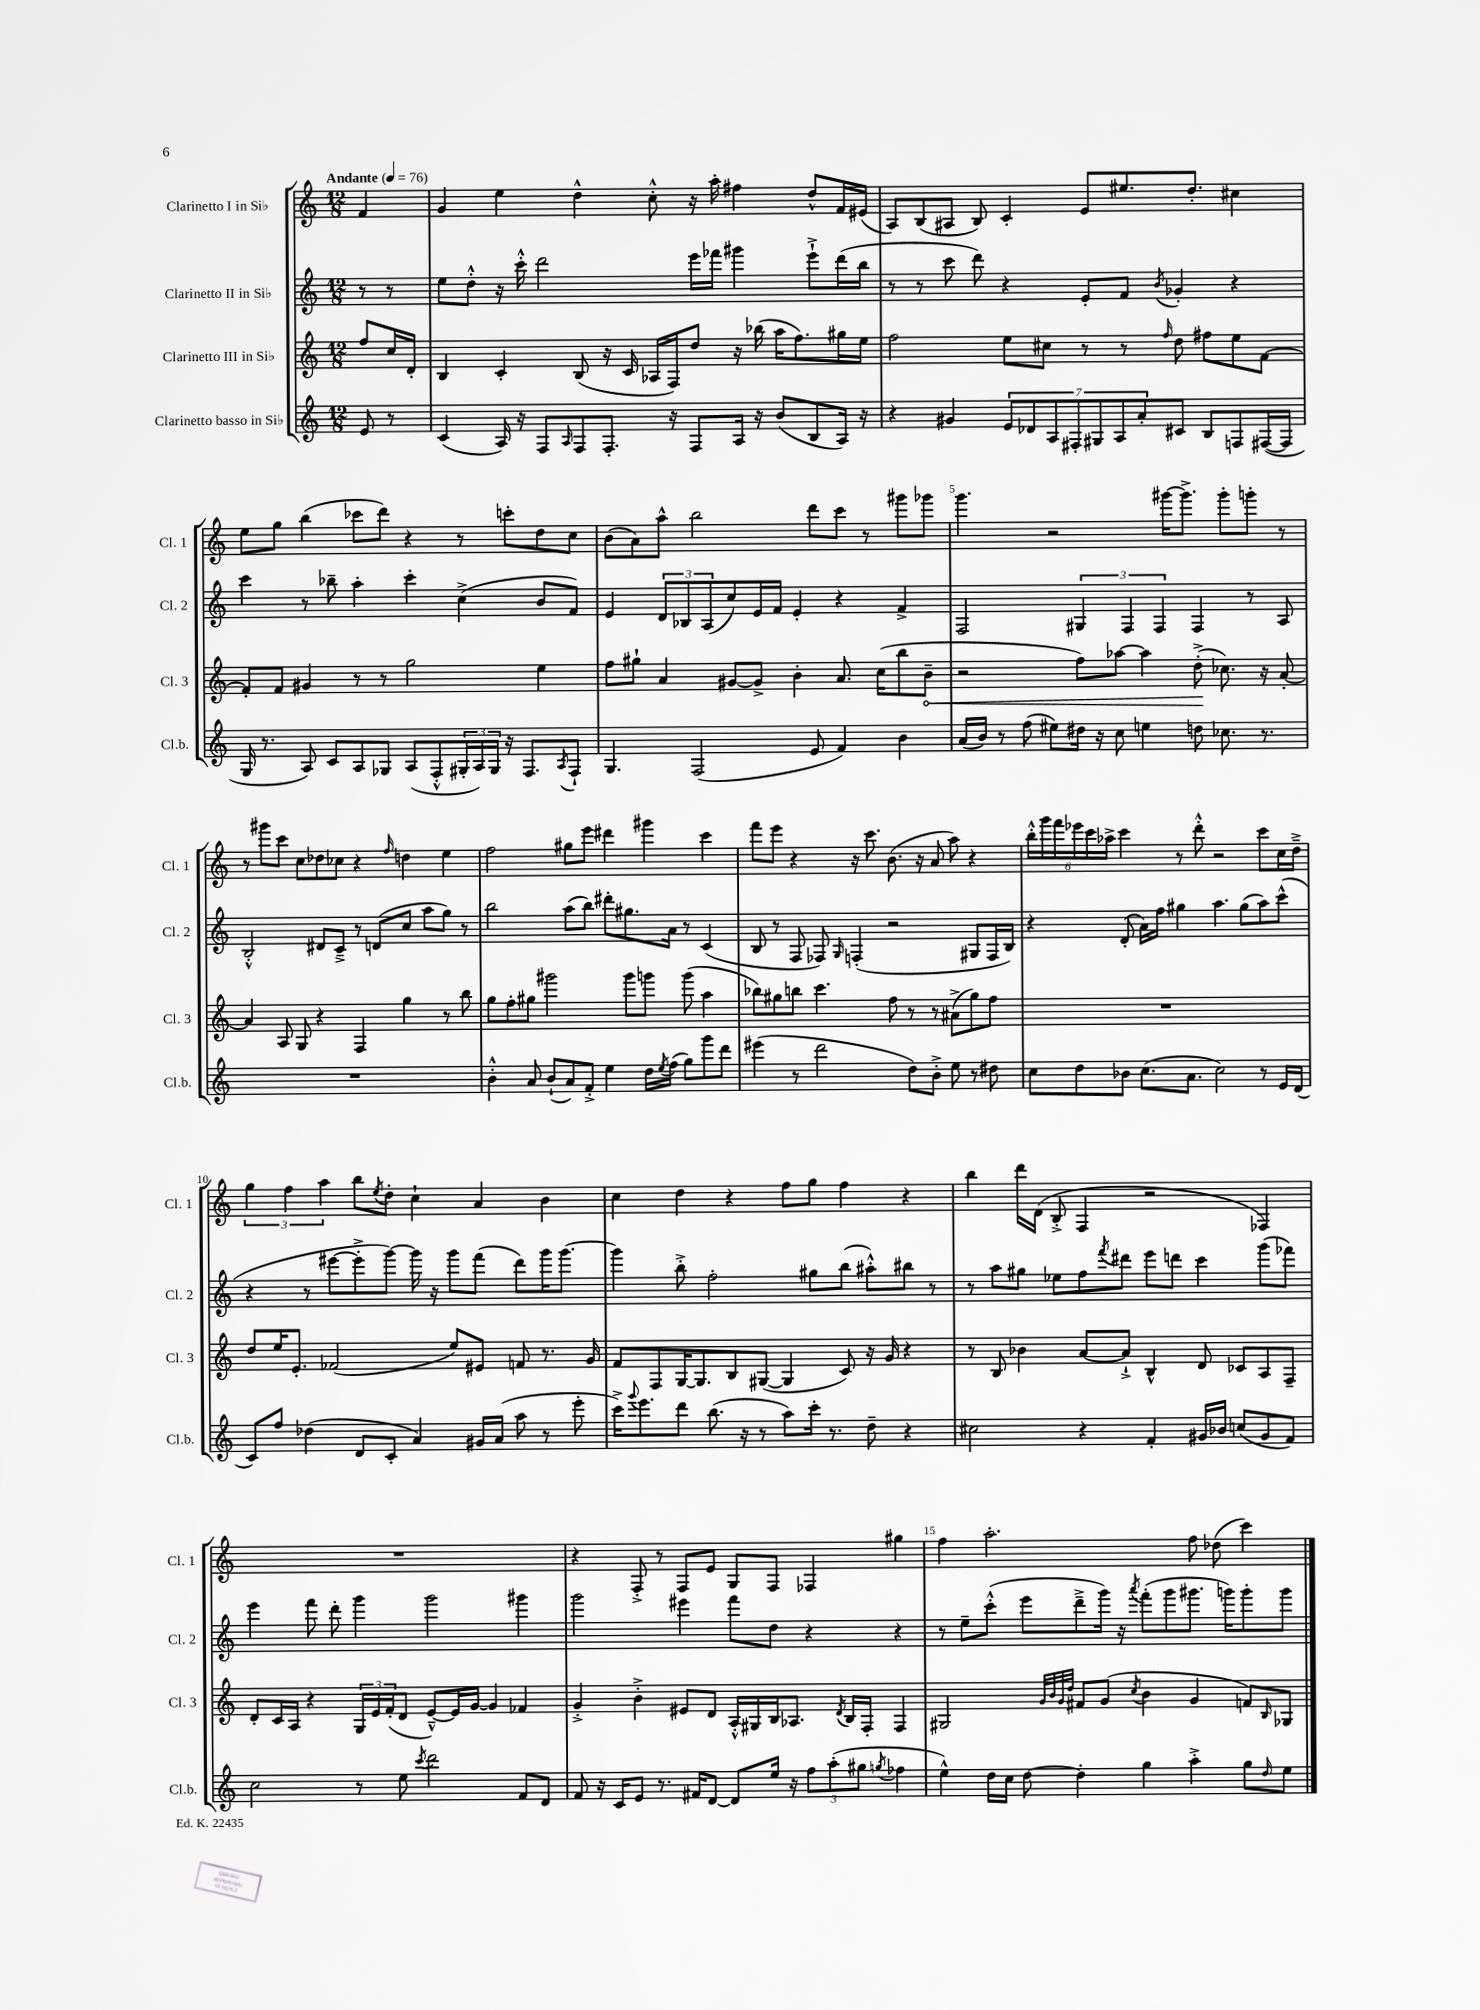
<<
\new StaffGroup <<
\new Staff = "s0" \with { instrumentName = "Clarinetto I in Sib" shortInstrumentName = "Cl. 1" } {
    \clef treble \key c \major \numericTimeSignature \time 12/8 \partial 4 \tempo "Andante" 4 = 76
    f'4 |
    g'4 e''4 d''4-^ c''8-.-^ r16 a''16-. fis''4 d''8-^ f'16 eis'16( |
    a8) b8( ais8 b8) c'4-. e'8 eis''8. d''8.-. cis''4 |
    e''8 g''8 b''4( ces'''8 d'''8) r4 r8 c'''8-. d''8 c''8 |
    b'8( a'8) a''8-^ b''2 d'''8 c'''8 r8 gis'''8 ges'''8 |
    g'''4. r2 gis'''16~ gis'''8.-> gis'''8-. g'''8-. r8 |
    r8 gis'''8 c'''8 c''8 des''8 ces''8 r4 \grace { f''16 } d''4 e''4 |
    f''2 gis''8 e'''8 dis'''4 gis'''4 c'''4 |
    f'''8 e'''8 r4 r16 c'''8. b'8.( r16 a'8 a''8) r4 |
    \tuplet 6/4 { b''16-.-^ g'''16 f'''16 ees'''16 c'''16 aes''16-> } c'''4 r8 d'''8-.-^ r2 c'''8 c''16 d''16---> |
    \tuplet 3/2 { g''4 f''4 a''4 } b''8 \acciaccatura { e''8 } d''8-. c''4-! a'4 b'4 |
    c''4 d''4 r4 f''8 g''8 f''4 r4 |
    b''4 d'''16 d'16( b8-.-> f4 r2 fes4) |
    R1. |
    r4 f8-.-> r8 f8 e'8 g8 f8 fes4 gis''4 |
    f''4 a''2.-. f''8 des''8( c'''4) \bar "|." |
}
\new Staff = "s1" \with { instrumentName = "Clarinetto II in Sib" shortInstrumentName = "Cl. 2" } {
    \clef treble \key c \major \numericTimeSignature \time 12/8 \partial 4
    r8 r8 |
    e''8 d''8-.-^ r16 c'''16-.-^ d'''2 e'''16 fes'''16 gis'''4 e'''8-!-> d'''16( b''16 |
    r8 r8 c'''8 d'''8) r4 e'8-. f'8 \acciaccatura { b'8 } ges'4-. r4 |
    c'''4 r8 bes''8-- a''4-. c'''4-. c''4->( b'8 f'8) |
    e'4 \tuplet 3/2 { d'8 bes8 a8( } c''8) e'16 f'16 e'4-. r4 f'4-> |
    f2 \tuplet 3/2 { gis4 f4 f4 } f4 r8 a8 |
    b2-.-^ dis'8 c'8---> r8 d'8( c''8 a''8 g''8) r8 |
    b''2 a''8( b''8) dis'''8-. gis''8. a'16 r8 c'4( |
    b8 r8 f8 fes8) \grace { g16 } f4-.( r2 gis8 f16 b16) |
    r4 d'8-.( a'16) f''16 gis''4 a''4. gis''8( a''8) c'''8-^( |
    r4 r8 eis'''8~ eis'''8-.-> g'''8~) g'''16 r16 g'''8 f'''8( d'''8) g'''16 g'''8.~ |
    g'''4 b''8-.-> f''2-. gis''8 b''8( ais''8-.-^) bis''8 r8 |
    r8 a''8 gis''8 ees''8 f''8 \acciaccatura { f'''8 } dis'''8 e'''8 d'''8 c'''4 g'''8( fes'''8) |
    e'''4 f'''8 d'''8-. g'''4 g'''2 gis'''4 |
    g'''2 eis'''4 f'''8 d''8 r4 r4 |
    r8 e''8-- c'''8-.-^( e'''8 d'''8---> g'''16) r16 \acciaccatura { a'''8 } f'''8-.( g'''8 gis'''8. g'''16) g'''8-. g'''8 \bar "|." |
}
\new Staff = "s2" \with { instrumentName = "Clarinetto III in Sib" shortInstrumentName = "Cl. 3" } {
    \clef treble \key c \major \numericTimeSignature \time 12/8 \partial 4
    f''8 c''16 d'16-. |
    b4 c'4-. b8( r16 c'16 aes16 f16) d''8 r16 bes''16( a''16 f''8.) gis''16 e''16 |
    f''2 e''8 cis''8 r8 r8 \grace { f''16 } d''8 fis''8 e''8 f'8~ |
    f'8-. f'8 gis'4 r8 r8 g''2 e''4 |
    f''8 gis''8-! a'4 gis'8~ gis'8-> b'4-. a'8. c''16( b''8 \once \override Hairpin.circled-tip = ##t b'8--\< |
    r2 f''8) aes''8~ aes''4 d''8-.->\!( ces''8.) r16 a'8~-. |
    a'4 a8 g8 r4 f4 g''4 r8 b''8 |
    g''8 f''8-. gis''8 gis'''2 gis'''8 g'''8 g'''8( a''4 |
    bes''8) gis''8 b''8 c'''4. f''8 r8 r8 ais'8->( gis''8) f''8 |
    R1. |
    d''8 e''16 e'8.-. fes'2( e''8) eis'8 f'8 r8. g'16 |
    f'8 f8 g16~ g8. b8 gis8~( gis4 c'8) r16 g'16 r4 |
    r8 b8 bes'4 a'8~ a'8-!-> b4-^ d'8 ces'8 a8 f8-- |
    d'8-. c'16 a16 r4 \tuplet 3/2 { g16 e'16 f'16-.( } d'8 e'8~---^) e'16 g'16~ g'4 fes'4 |
    g'4-.-> b'4-.-> eis'8 d'8 a16-.-^ gis16 b16 aes8. \acciaccatura { d'8 } b16 f16-. f4 |
    gis2 \grace { g'32 b'32 g'32 d''32 } fis'8 g'8( \acciaccatura { c''8 } b'4 g'4 f'8) \grace { b16 } ges8 \bar "|." |
}
\new Staff = "s3" \with { instrumentName = "Clarinetto basso in Sib" shortInstrumentName = "Cl.b." } {
    \clef treble \key c \major \numericTimeSignature \time 12/8 \partial 4
    e'8 r8 |
    c'4( a16) r16 f8 \grace { a16 } f8 f8.-. r16 f8 a16 r16 b'8( b8 a16) r16 |
    r4 gis'4 \tuplet 7/4 { e'8 des'8 a8 fis8-. gis8 a8 a'8-. } cis'8 b8 f8 fis16~( fis16 |
    g16 r8. a8) c'8 a8 ges8 a8( f8-.-^ \tuplet 3/2 { gis16-. a16) gis16 } r16 f8. \acciaccatura { a8 } f8-! |
    g4. f2( e'8 f'4) b'4 |
    a'16( b'16) r8 f''8( eis''8) dis''16 r16 c''8 e''4 d''8 ces''8. r8. |
    R1. |
    b'4-.-^ a'8 b'8-!( a'8) f'8-.-> e''4 d''16 \acciaccatura { e''8 } f''16( g''8) g'''8 d'''8 |
    eis'''4( r8 d'''2 d''8) b'8-.-> e''8 r8 dis''8 |
    c''8 d''8 bes'8 c''8.( a'8. c''2) r8 e'16 d'16( |
    c'8) f''8 des''4( d'8 c'8-. a'4) gis'16 a'16( a''8 r8 e'''8-. |
    c'''16->) \appoggiatura { g'''8 } e'''8. d'''8 b''8.( r16 r8 a''8) c'''16-. r8. d''8-- r4 |
    cis''2 r4 f'4-. gis'16 bes'16 c''8( gis'8 f'8) |
    c''2 r8 e''8 \acciaccatura { c'''8 } d'''2 f'8 d'8 |
    f'8 r16 c'16 e'8 r8. fis'16 d'8~ d'8 e''16 r16 \tuplet 3/2 { f''8 a''8-.( gis''8 } \acciaccatura { g''8 } fes''4 |
    e''4-^) d''16 c''16 d''8~ d''4-. g''4 a''4-.-> g''8 \grace { d''16 } e''8 \bar "|." |
}
>>
>>
\layout { \context { \Score \override BarNumber.break-visibility = ##(#f #t #t) barNumberVisibility = #(every-nth-bar-number-visible 5) } }
